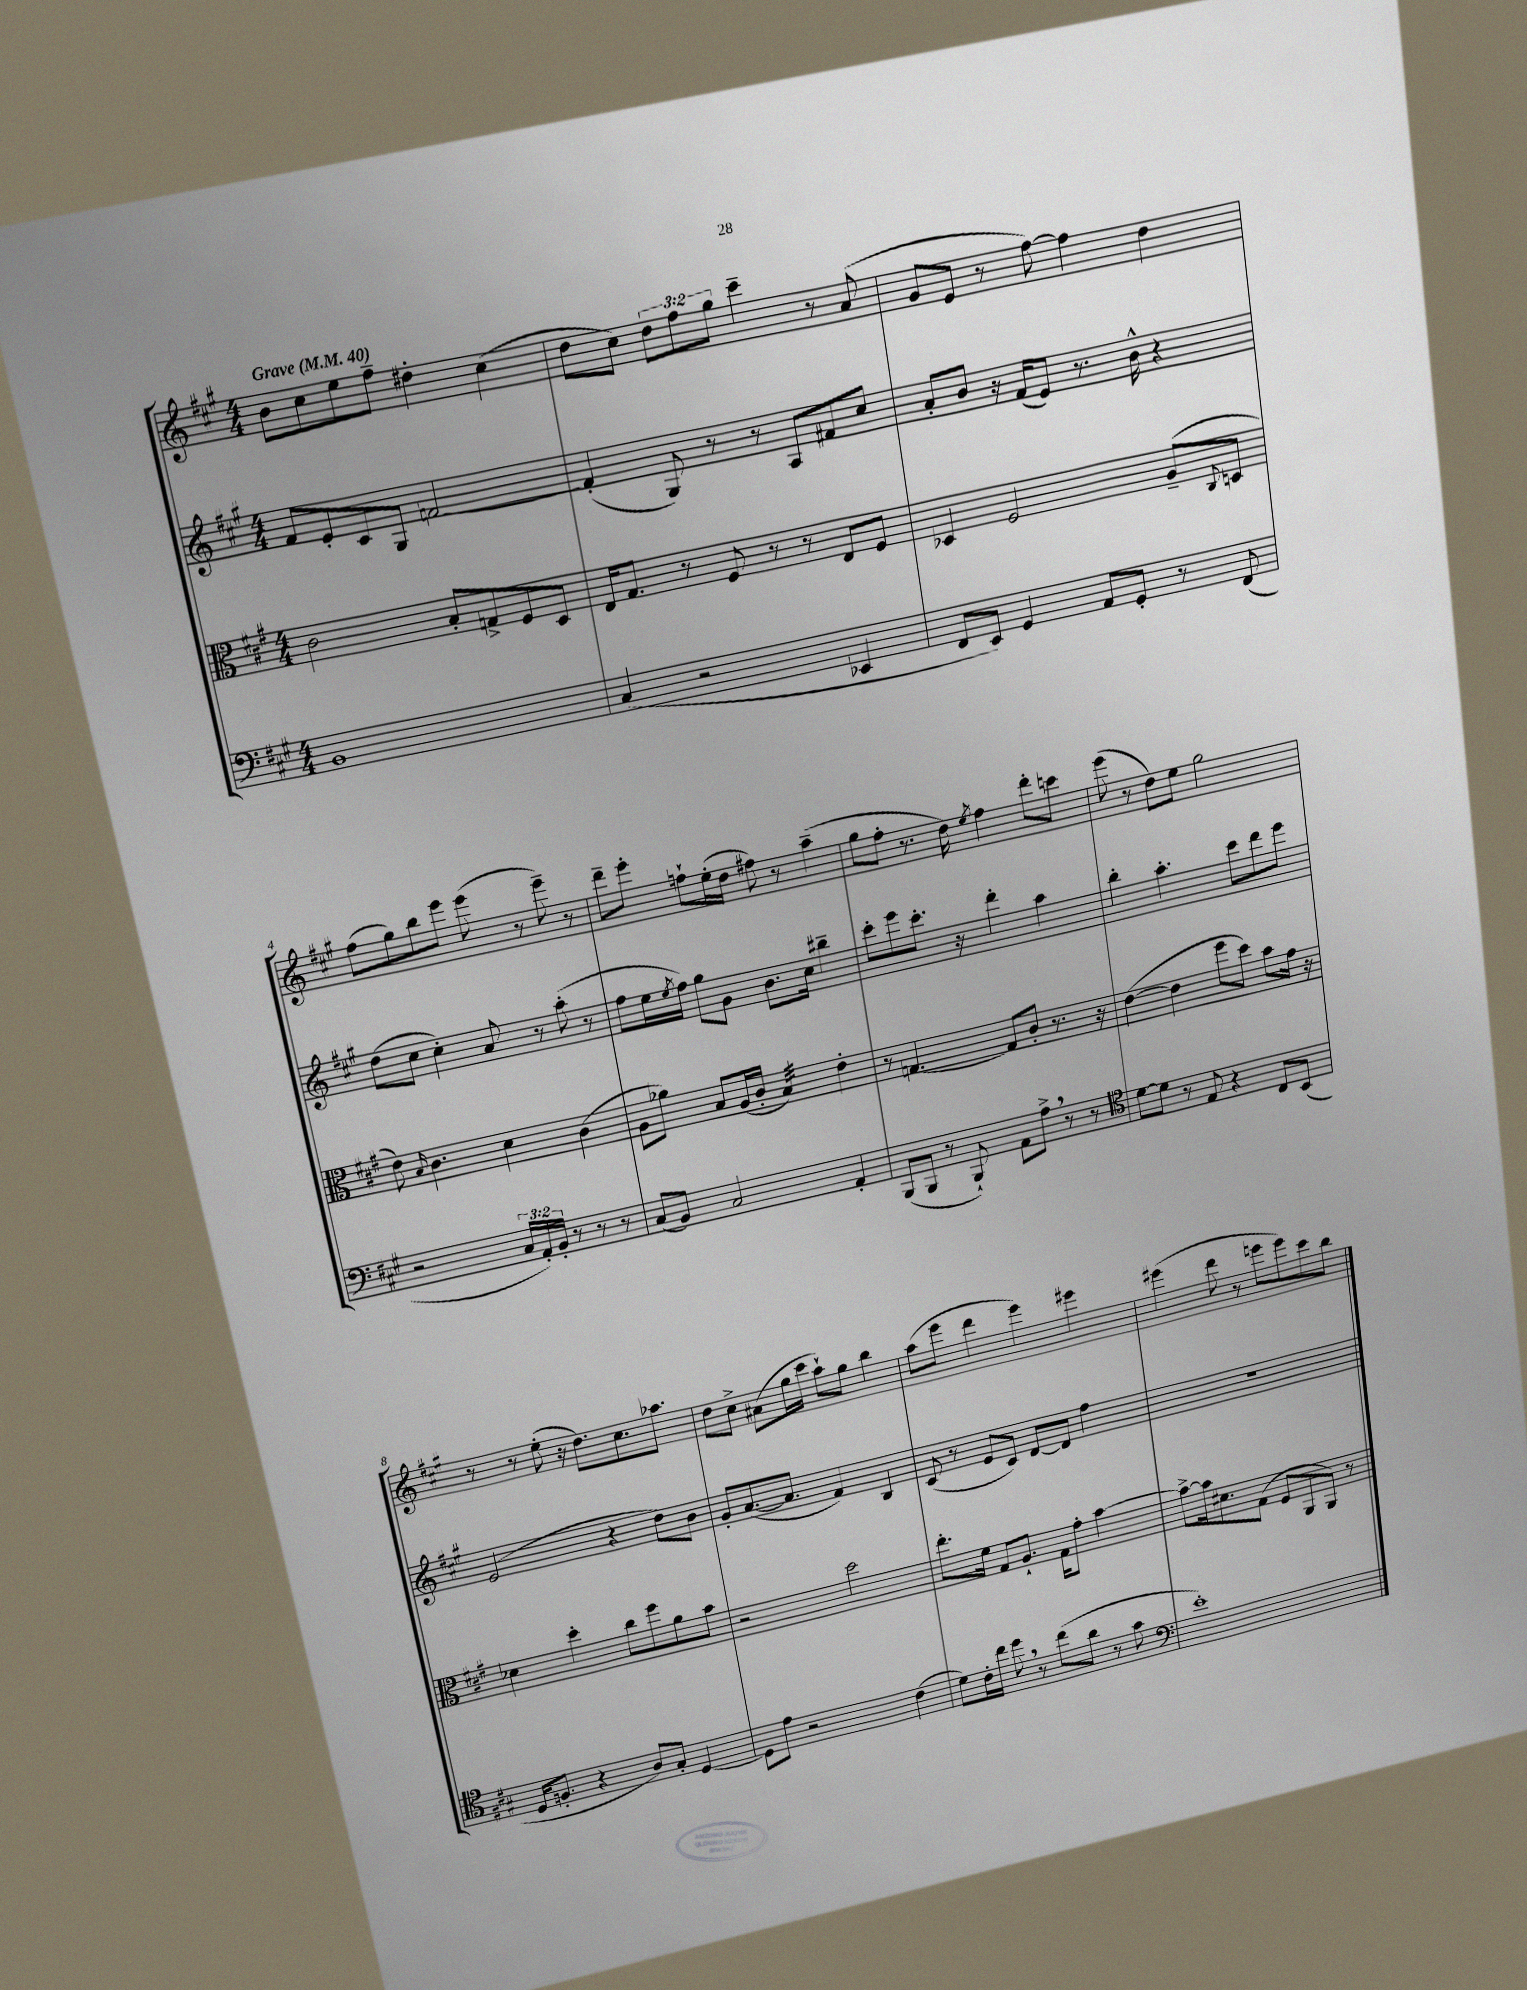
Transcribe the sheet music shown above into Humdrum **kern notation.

**kern	**kern	**kern	**kern
*staff4	*staff3	*staff2	*staff1
*clefF4	*clefC3	*clefG2	*clefG2
*k[f#c#g#]	*k[f#c#g#]	*k[f#c#g#]	*k[f#c#g#]
*M4/4	*M4/4	*M4/4	*M4/4
*MM40	*MM40	*MM40	*MM40
1BB	2c#	8f#	8b
.	.	8e'	8cc#
.	.	8c#	8ee
.	.	8G#	8ff#~
.	8B'	[2f	4dd#'
.	8G^	.	.
.	8F#	.	(4cc#
.	8D	.	.
=	=	=	=
(4C#	16E	(4f']	8dd
.	8.G#	.	.
.	.	.	8cc#)
2r	8r	8G#)	12dd
.	.	.	12ff#
.	8F#	8r	.
.	.	.	12gg#
.	8r	8r	4ccc#~
.	8r	8A	.
4EE-	8E	8f#	8r
.	8F#	8cc#	(8a
=	=	=	=
8FF#	4D-	8a'	8g#
8EE)	.	8b	8e
4GG#	2F#	16r	8r
.	.	(16f#	.
.	.	8e)	[8ff#)
8AA	.	8.r	4ff#]
8GG#'	.	.	.
.	.	16b^^	.
8r	(8A~	4r	4dd
.	8qqC#	.	.
(8FF#	8D	.	.
=	=	=	=
2r	8e)	(8dd	(8ff#
.	16qqB	.	.
.	4.c#	8cc#	8gg#)
.	.	4cc#')	8bb
.	.	.	8eee
24C#	4d	8a	(8eee
24AA')	.	.	.
24BB'	.	.	.
8r	.	8r	8r
8r	(4c#	(8aa'	8eee~)
8r	.	8r	8r
=	=	=	=
(8C#	8A	8ff#	8ddd~
8BB)	8a-)	16ee	8eee'
.	.	8qee	.
.	.	16ff#)	.
2C#	8B	8gg#	8ff`
.	(16A	8g#	(16ee'
.	16c#'	.	16dd
.	4B)	8.b	8ff#)
.	.	.	8r
.	.	16cc#	.
4AA'	4e'	4bb#~	(4aa~
=	=	=	=
(8BBB	8r	8ccc#'	8gg#
8BBB	[4.G	8eee	8ff#'
8r	.	8.ccc#'	8.r
8BBB`)	.	.	.
.	.	16r	16dd)
.	.	.	8qee
8AA	8G]	4ddd'	4ff#
8A^	8c#'	.	.
8r	8.r	4aa	8ddd'
8r	.	.	8ccc
.	16r	.	.
=	=	=	=
*clefC4	*	*	*
[8d	([4e	4bb'	(8eee
8d]	.	.	8r
8r	4e]	4.aa'	8dd)
8E	.	.	8ee
4r	8ff#	.	2gg#
.	8dd)	8ccc#	.
8C#	8b	8ddd	.
(8BB	16g#	8eee	.
.	16r	.	.
=	=	=	=
16D	4d-	(2e	8r
8.F'	.	.	.
.	.	.	8r
4r	4dd'	.	(8ee'
.	.	.	16r
.	.	.	8.dd)
8A)	8cc#	4r	.
8G#'	8ff#	.	8.cc#
[4D	8a	8dd)	.
.	.	.	8.aa-
.	8b	8b	.
=	=	=	=
8D]	2r	8g#'	8dd
8e	.	([8.a	8cc#^
2r	.	.	(8a#
.	.	8.a]	.
.	.	.	16gg#
.	.	.	16ccc#
.	2dd	4f#)	8aa`)
.	.	.	8gg#
(4c#	.	4B	4bb
=	=	=	=
8d)	8.ee'	(8c#	(8aa
16c#'	.	8r	8eee
16cc#	16f#	.	.
8dd	8G#	8e	4ddd
8r	8.A`	8c#)	.
(8cc#	.	[8d	4eee)
.	16G#	.	.
8a	8g#'	8d]	.
8r	[4b	4ff#	4eee#
8g#	.	.	.
=	=	=	=
*clefF4	*	*	*
1e')	8b^_	1r	(4eee#
.	16b]	.	.
.	8.d#	.	.
.	.	.	8ddd
.	(8G#	.	8r
.	8F#	.	8eee
.	8AA	.	8eee)
.	8AA)	.	8ccc#
.	8r	.	8bb
==	==	==	==
*-	*-	*-	*-
